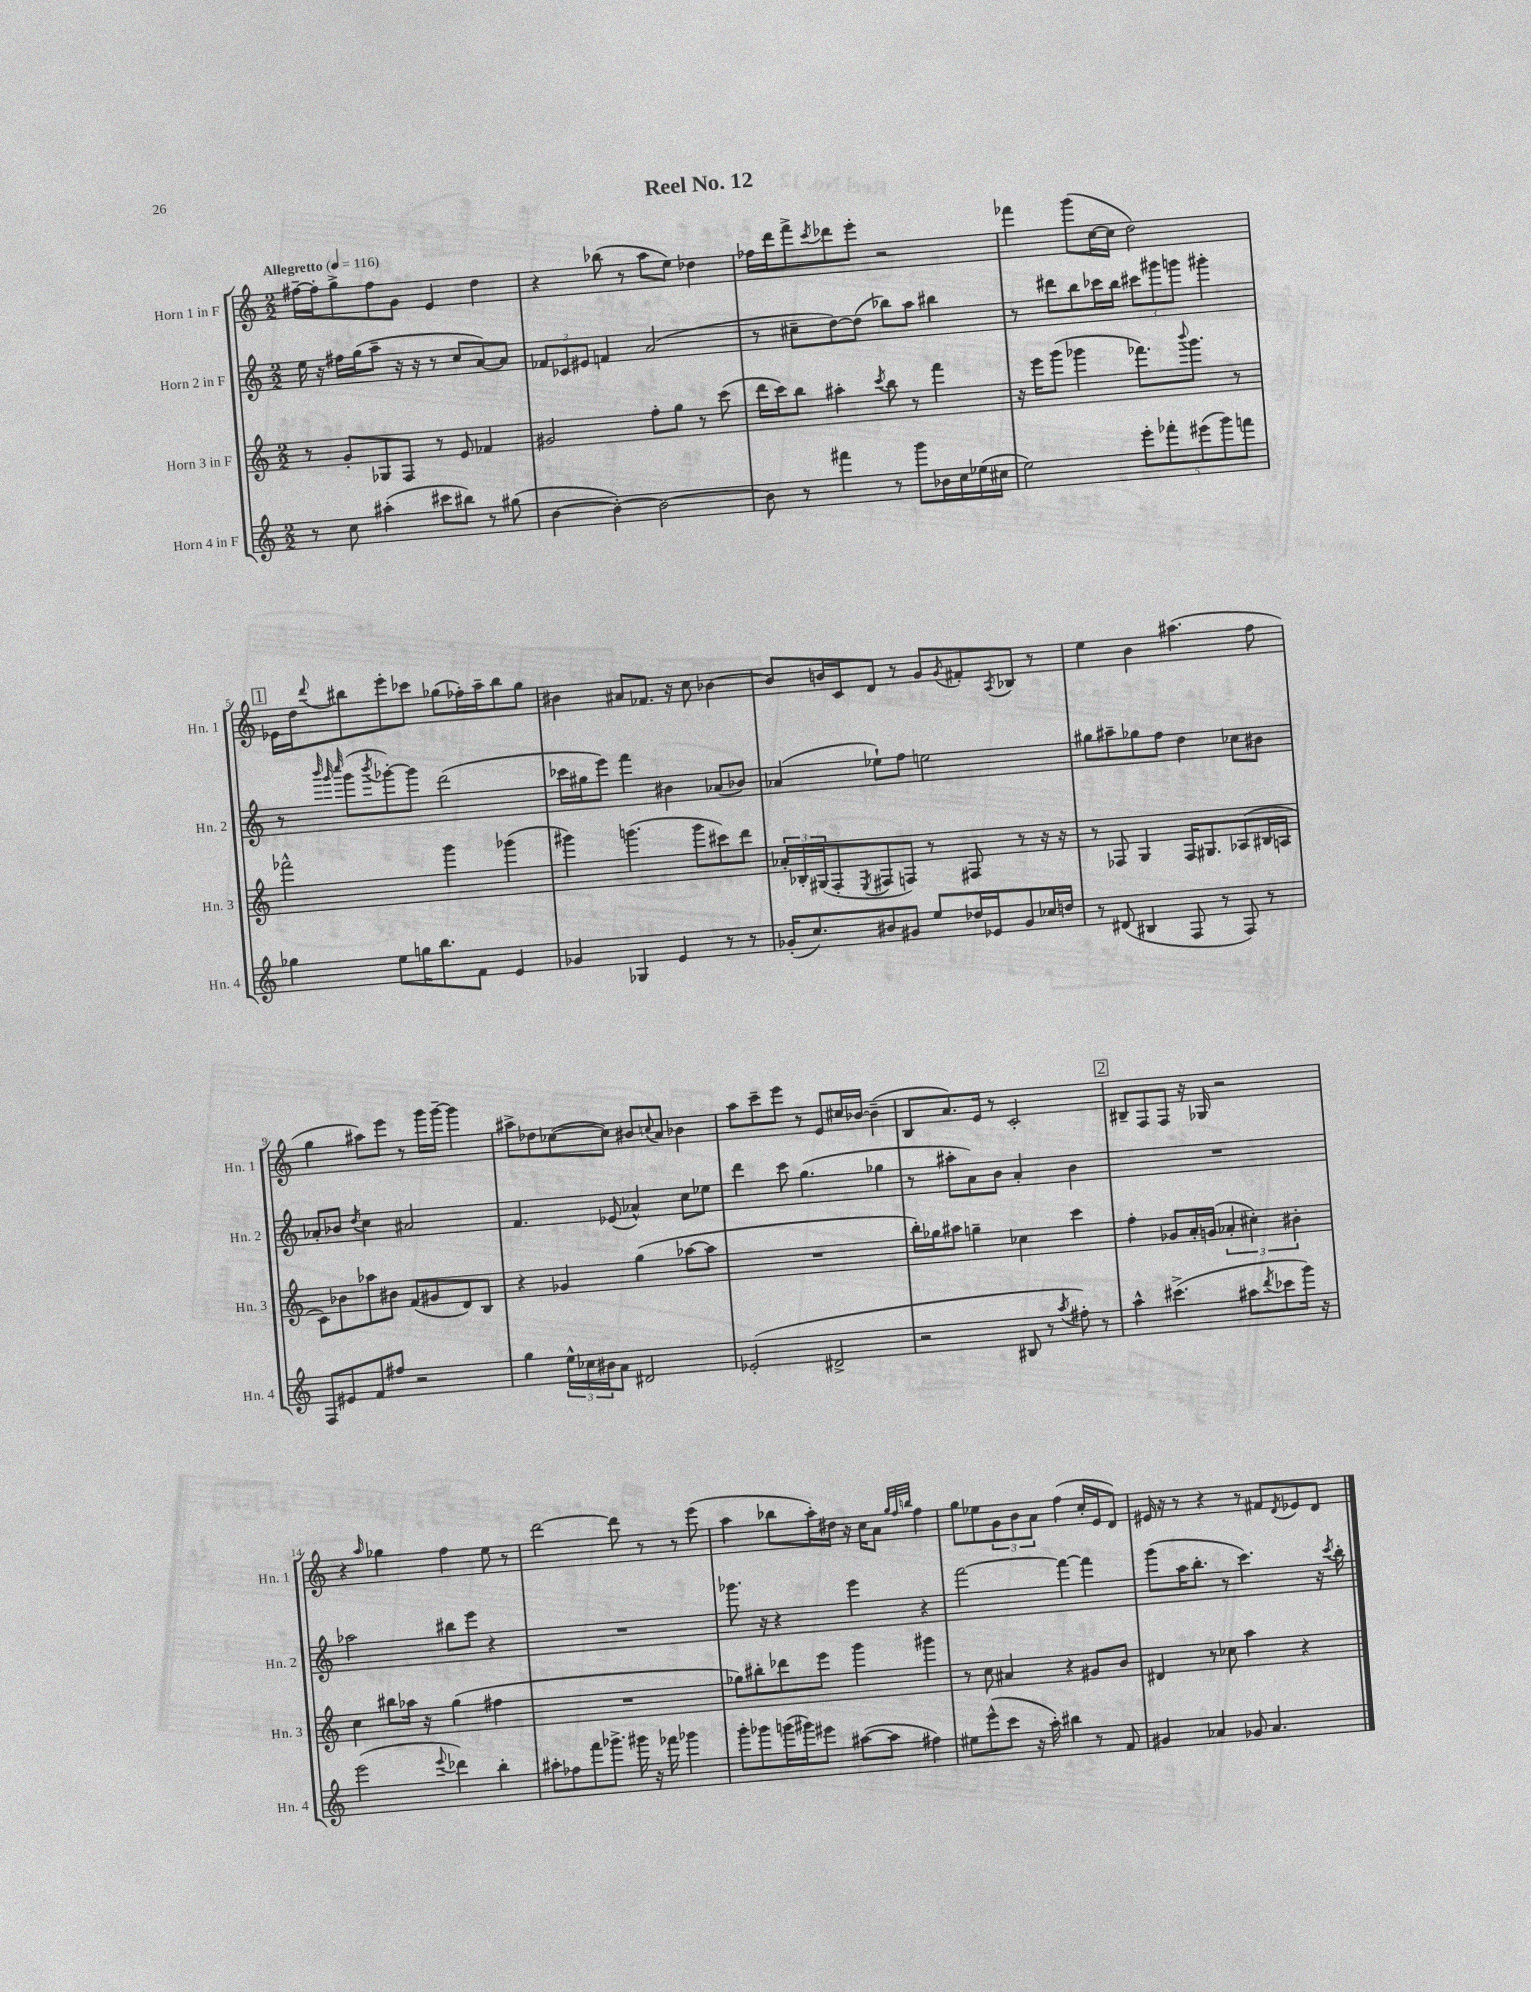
\header { title = "Reel No. 12" }
<<
\new StaffGroup <<
\new Staff = "s0" \with { instrumentName = "Horn 1 in F" shortInstrumentName = "Hn. 1" } {
    \clef treble \key c \major \numericTimeSignature \time 2/2 \tempo "Allegretto" 4 = 116
    fis''16~-- fis''16-. g''8-> fis''8 g'8 e'4 d''4 |
    r4 bes''8( r8 a''8 e''8) des''4 |
    fes''16 d'''16 f'''8-> \acciaccatura { c'''8 } des'''8 e'''8-. r2 |
    fes'''4 g'''8( c''16~ c''16 d''2) |
    \mark \markup { \box "1" } ees'16 d''16 \appoggiatura { d'''8 } bis''8 e'''8-. ces'''8 ges''8( fes''16-.) a''16-- bis''8 ges''8 |
    bis'4 ais'8 fes'8. r16 c''8 bes'4~ |
    bes'8 b'16 c'16 d'8 r8 g'8 \acciaccatura { g'8 } fis'8-. \acciaccatura { a8 } bes8 r8 |
    e''4 b'4 ais''4.( f''8 |
    g''4 ais''8) e'''8 r8 g'''16 g'''16~-- g'''4 |
    ais''8-> des''8 ces''8~( ces''8) bis'8 \appoggiatura { c''8 } a'8 bes'4 |
    a''8 c'''8-- e'''8 r8 e'8 cis''16 bes'16~ bes'4--( |
    b8 a'8.) e'16 r8 c'2-. |
    \mark \markup { \box "2" } bis8-- f8 f8 r16 ges16 r2 |
    r4 \grace { a''16 } ges''4 f''4 e''8 r8 |
    d'''2~ d'''8 r8 r8 e'''8( |
    a''4 bes''8 a''16-.) dis''16 r16 c''16 a'8 \grace { g''32 f''32 b''32 } f''4 |
    g''8 ees''8 \tuplet 3/2 { g'8 b'8 a'8 } f''4( c''16-. e'16 d'8) |
    eis'16 r16 r8 r4 r8 fis'8 \acciaccatura { d'8 } ees'8 d'8 \bar "|." |
}
\new Staff = "s1" \with { instrumentName = "Horn 2 in F" shortInstrumentName = "Hn. 2" } {
    \clef treble \key c \major \numericTimeSignature \time 2/2
    e''16 r16 fis''16 g''16( a''8-- r16 r16 r8 c''8 a'8~) a'8 |
    \tuplet 3/2 { fes'8 ces'8 eis'8 } f'4 a'2( |
    r8 cis''8-- d''8~) d''8( bes''8) a''8 bis''4 |
    r8 dis'''8 b''8 ces'''16 b''16 \tuplet 3/2 { cis'''8 gis'''8 g'''8 } gis'''4-. |
    \mark \markup { \box "1" } r8 \grace { b'''32 g'''32 c''''32 } g'''8( \acciaccatura { b'''8 } ges'''8~-.) ges'''8 d'''2( |
    ces'''16 gis''16 e'''8) f'''4 bis'4 aes'8( bes'8) |
    aes'4( ees''8-!) f''8 e''2 |
    gis''8 ais''8-- ges''8 f''8 d''4 ces''8 bis'8 |
    aes'8-. bes'8 \acciaccatura { d''8 } c''4 ais'2 |
    f'4. ees'8( aes'4-^) c''8 ees''8 |
    d'''4 c'''8 g''4.( ges''4 |
    r8 ais''8-. a'8) b'8 a'4-. b'4 |
    \mark \markup { \box "2" } R1 |
    aes''2 bis''8 e'''8 r4 |
    R1 |
    ges'''8. r16 r4 e'''4 r4 |
    f'''2~ f'''4~ f'''4 |
    g'''8( a''16 b''8.-. r8 c'''4.) r16 \acciaccatura { c'''8 } b''16-. \bar "|." |
}
\new Staff = "s2" \with { instrumentName = "Horn 3 in F" shortInstrumentName = "Hn. 3" } {
    \clef treble \key c \major \numericTimeSignature \time 2/2
    r8 g'8-. ges8 f8 r8 e'8 fes'4 |
    gis'2 f''8-. g''8 r8 c'''8( |
    d'''16 c'''16) b''8 ais''4-. \acciaccatura { c'''8 } b''8 r8 f'''4 |
    r16 e'''16 g'''8( ges'''4 fes'''8.) \appoggiatura { b'''8 } ges'''8. r8 |
    \mark \markup { \box "1" } fes'''2-^ g'''4 ges'''4( |
    gis'''4) g'''4.( g'''8 cis'''8) d'''8 |
    \tuplet 3/2 { aes'16-. bes16-. gis16( } f8-. \acciaccatura { e8 } fis8 f8) r8 fis8 r8 r16 r16 |
    r8 fes8 g4 fes16 gis8. aes8( bis16 a16 |
    c'8) bes'8 aes''8 bis'8 f'8( gis'8 d'8) b8 |
    r4 ges'4 g''4( aes''8~ aes''8 |
    R1 |
    b''16-.) ges''16 ais''8 g''4-- ces''4 c'''4 |
    \mark \markup { \box "2" } f''4-. ges'8 a'16-. g'16( \tuplet 3/2 { aes'4-. cis''4-.) bis'4-. } |
    c''4 bis''8 aes''16 r16 g''4( fis''4 |
    R1 |
    ges''8) bis''8-. des'''8 e'''8 g'''4 gis'''4 |
    r8 c''8 ais'4 r4 gis'8 b'8 |
    dis'4 r8 ces''8 a''4 r4 \bar "|." |
}
\new Staff = "s3" \with { instrumentName = "Horn 4 in F" shortInstrumentName = "Hn. 4" } {
    \clef treble \key c \major \numericTimeSignature \time 2/2
    r8 c''8 ais''4-.( cis'''8 bis''8) r8 gis''8( |
    b'4~ b'4~-.) b'2~ |
    b'8 r8 fis'''4 r8 g'''8 bes'16 c''16 ees''16( cis''16 |
    e''2) \tuplet 5/4 { e'''8-. fes'''8-. eis'''8( g'''8) f'''8 } |
    \mark \markup { \box "1" } ges''4 e''8 g''16 b''8. f'8 e'4 |
    ges'4 ges4 e'4 r8 r8 |
    ges'16-.( c''8.) bis'8 gis'8 e''8 des''16 ees'16 gis'8 ces''16 d''16 |
    r8 dis'8( bis4 f8 r8 f8) r8 |
    f8 eis'8 f'8 fis''8 r2 |
    g''4 \tuplet 3/2 { e''16-^ ces''16 bis'16 } a'8 dis'2 |
    ees'2-.( dis'2-> |
    r2 bis8 r8 \acciaccatura { a''8 } fis''8-.) r8 |
    \mark \markup { \box "2" } a''4-^ cis'''4.->( ais''8 \acciaccatura { d'''8 } ces'''8 g'''16) r16 |
    e'''2( \appoggiatura { e'''8 } des'''4) b''4-. |
    ais''8-. fes''8 f'''8 ges'''8.-> gis'''16 r16 fes'''16 ges'''4 |
    g'''8-. ges'''8 g'''16( gis'''16) eis'''8 ais''8~( ais''8 fis''4) |
    eis''8 e'''8-^( c'''8 r16 a''16-.) bis''4 r8 f'8 |
    gis'4 aes'4 ges'8 aes'4. \bar "|." |
}
>>
>>
